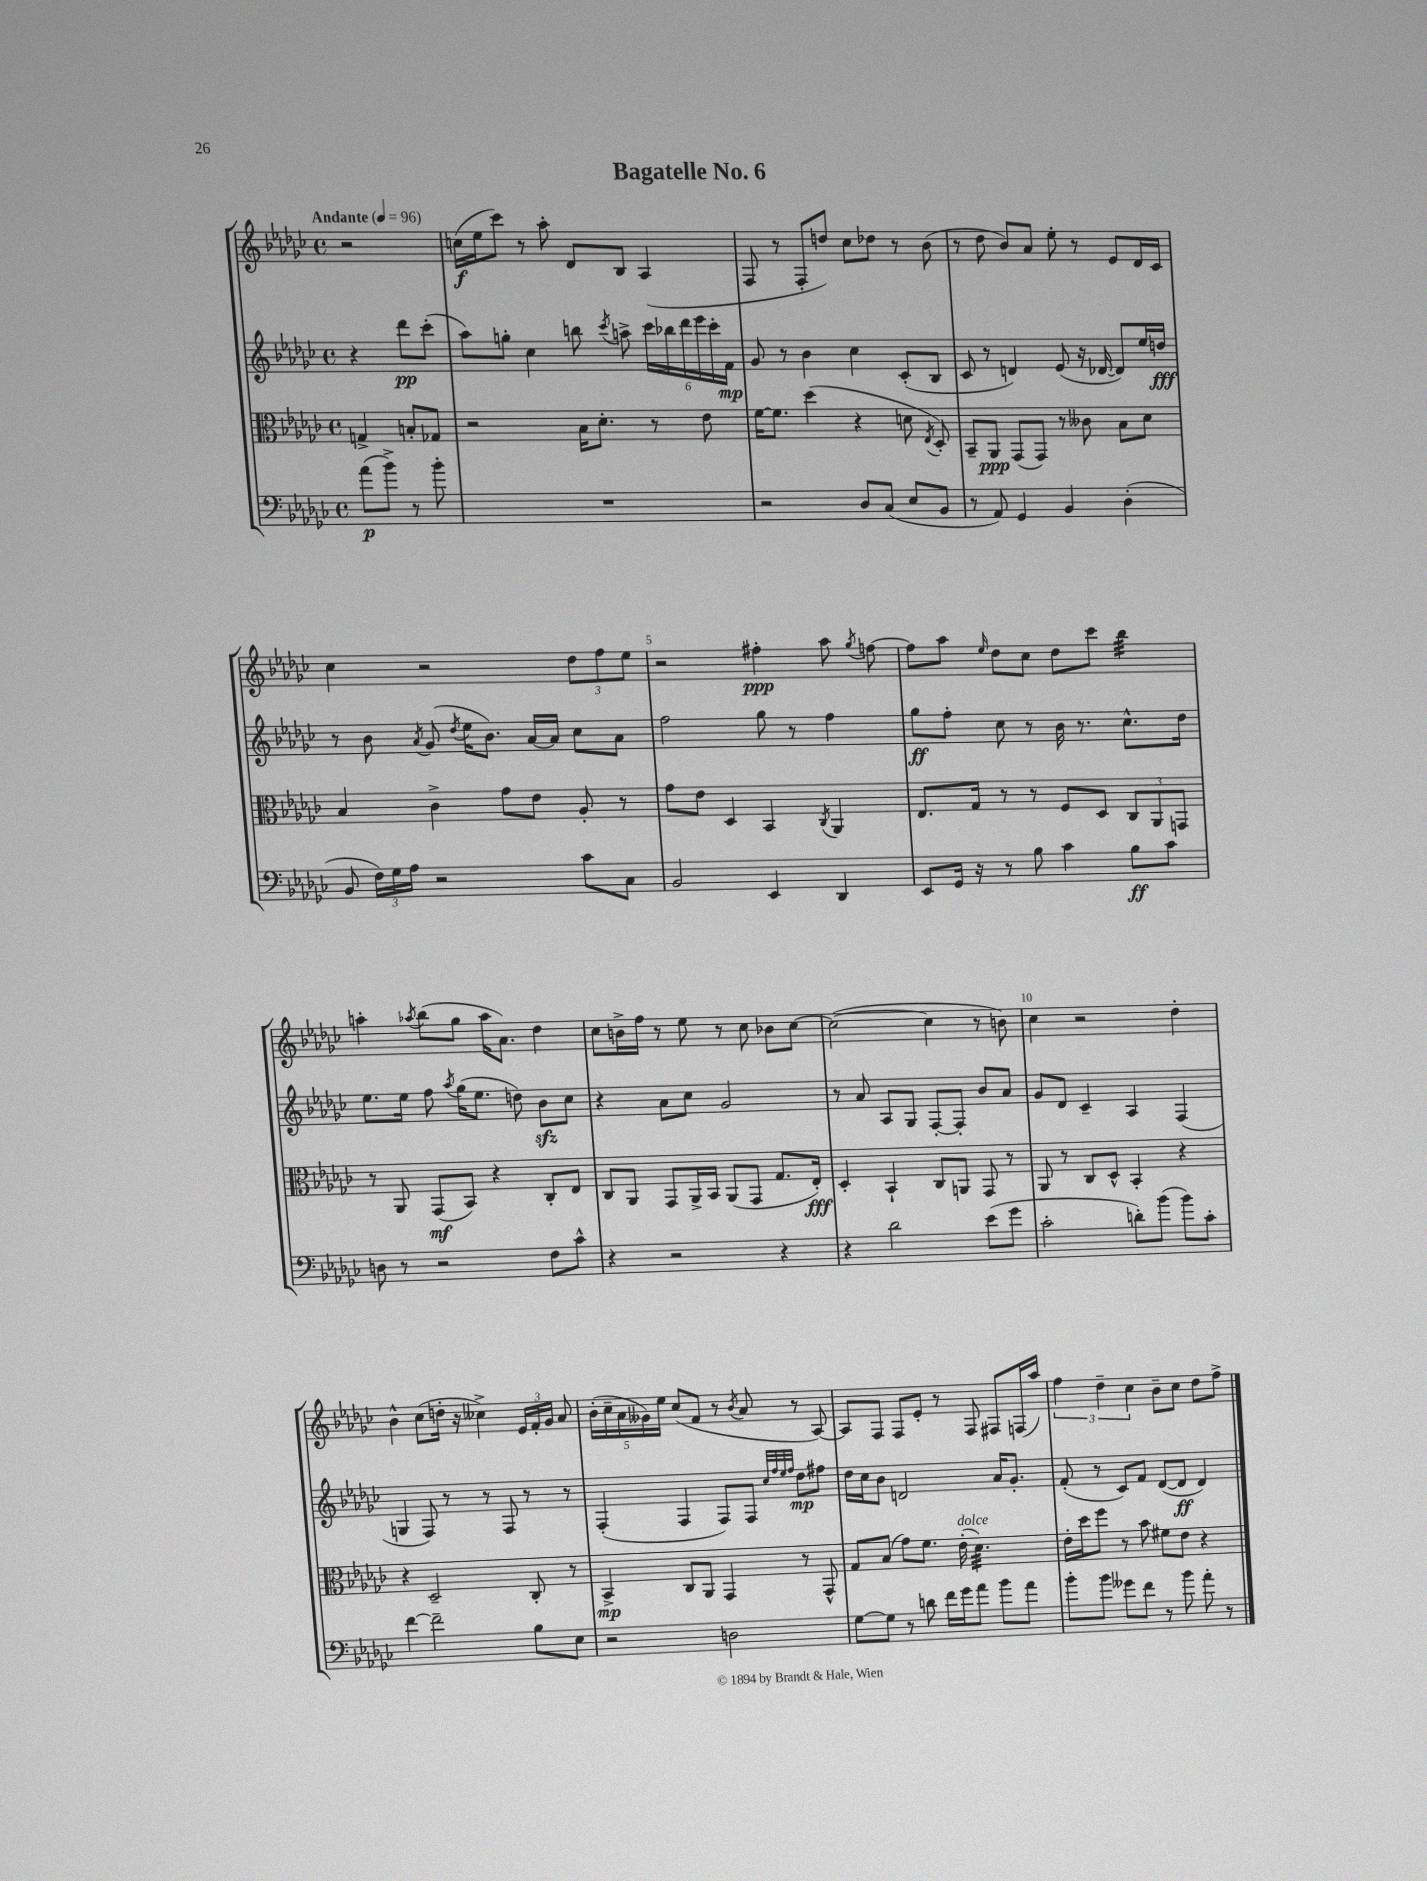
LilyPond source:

\header { title = "Bagatelle No. 6" }
<<
\new StaffGroup <<
\new Staff = "s0" {
    \clef treble \key ges \major \defaultTimeSignature \time 4/4 \partial 2 \tempo "Andante" 4 = 96
    \autoBeamOff r2 |
    c''16[\f( ees''16 ces'''8]) r8 aes''8-. des'8[ bes8] aes4( |
    f8 r8 f8[-. d''8]) ces''8[ des''8] r8 bes'8( |
    r8 des''8 bes'8[) aes'8] ees''8-. r8 ees'8[ des'16 ces'16] |
    ces''4 r2 \tuplet 3/2 { des''8[ f''8 ees''8] } |
    r2 fis''4-.\ppp aes''8 \acciaccatura { ges''8 } f''8~ |
    f''8[ aes''8] \grace { ees''16 } des''8[ ces''8] des''8[ ces'''8] bes''4:32 |
    a''4-. \acciaccatura { aes''8 } bes''8[( ges''8] aes''16[ aes'8.]) des''4 |
    ces''8[ b'16-> f''16] r8 ees''8 r8 ces''8 bes'8[ ces''8]~ |
    ces''2~( ces''4 r8 b'8) |
    ces''4 r2 des''4-. |
    bes'4-^ ces''8[( d''16]-. r16 ceses''4->) \tuplet 3/2 { ees'16[ f'16-. ges'16] } aes'8 |
    \tuplet 5/4 { bes'16[-.( ces''16-- aes'16 geses'16) ees''16] } ces''8[( f'8] r8 \acciaccatura { bes'8 } aes'8 r8 aes8~) |
    aes8[ f8] f8[ ees'8]-. r8 f8 fis8[ f16( aes''16]) |
    \tuplet 3/2 { f''4 des''4-- ces''4 } bes'8[-- ces''8] des''8[ f''8]-> \bar "|." |
}
\new Staff = "s1" {
    \clef treble \key ges \major \defaultTimeSignature \time 4/4 \partial 2
    \autoBeamOff r4 des'''8[\pp ces'''8]-.( |
    aes''8[) g''8]-. ces''4 b''8 \acciaccatura { ces'''8 } a''8-> \tuplet 6/4 { ces'''16[ bes''16 des'''16 ees'''16 ces'''16-. f'16]\mp } |
    ges'8 r8 bes'4 ces''4 ces'8[-.( bes8] |
    ces'8 r8 d'4) ees'8( r16 des'16~ des'8[) ees''16 d''16]\fff |
    r8 bes'8 \acciaccatura { aes'8 } ges'8( \acciaccatura { des''8 } ees''16[ bes'8.]) aes'16[~ aes'16] ces''8[ aes'8] |
    f''2 ges''8 r8 f''4 |
    ges''8[\ff f''8]-. ces''8 r8 bes'16 r8. ces''8.[-^ des''16] |
    ees''8.[ ees''16] f''8 \acciaccatura { aes''8 } ges''16[( ees''8.] d''8) bes'8[\sfz ces''8] |
    r4 aes'8[ ces''8] ges'2 |
    r8 aes'8 aes8[ ges8] f8[~-. f8]-. bes'8[ aes'8] |
    ges'8[ des'8] ces'4-- aes4 f4( |
    g4 f8) r8 r8 f8 r8 r8 |
    f4-.( f4 f8[) f8] \grace { ces''32[ f''32 ees''32 f''32] } des''8[\mp fis''8] |
    des''16[ ces''16 bes'8] d'2 aes'16[ ges'8.]-. |
    f'8-.( r8 ces'8[) f'8] des'8[~( des'8]\ff des'4) \bar "|." |
}
\new Staff = "s2" {
    \clef alto \key ges \major \defaultTimeSignature \time 4/4 \partial 2
    \autoBeamOff g4-> b8[-. ges8] |
    r2 bes16[ des'8.]-. r8 ees'8 |
    f'16[~ f'8.] des''4( r4 d'8 \acciaccatura { ees8 } des8-.) |
    bes,8[-- aes,8]\ppp ges,8[( ges,8]) r8 ceses'8 bes8[ des'8] |
    bes4 ces'4-> ges'8[ ees'8] aes8-. r8 |
    ges'8[ ees'8] des4 bes,4 \acciaccatura { ces8 } aes,4 |
    ees8.[ ges16] r8 r8 f8[ des8] \tuplet 3/2 { ces8[ aes,8 g,8] } |
    r8 aes,8 ges,8[\mf( bes,8]) r4 ces8[-. ees8] |
    ces8[ aes,8] ges,8[ aes,16-> bes,16] aes,8[( ges,8] ges8.[ ees16]-.\fff) |
    des4-. bes,4-! ces8[ a,8] ges,8 r8 |
    aes,8 r8 ces8[ des8]-^ bes,4-. r4 |
    r4 des2-- ces8-. r8 |
    bes,4->\mp ces8[ aes,8] ges,4 r8 ges,8-^ |
    ges8[ bes8]( ges'8[) f'8.] ees'16-.^\markup { \italic "dolce" }( des'4.:32) |
    ees'16[-. des''16 f''8] r8 bes'8 fis'8[ ees'8] r4 \bar "|." |
}
\new Staff = "s3" {
    \clef bass \key ges \major \defaultTimeSignature \time 4/4 \partial 2
    \autoBeamOff aes'8[\p( bes'8]->) r8 bes'8-. |
    R1 |
    r2 des8[ ces8]( ees8[ bes,8] |
    r8 aes,8) ges,4 bes,4 des4-.( |
    bes,8 \tuplet 3/2 { f16[) ges16 aes16] } r2 ces'8[ ces8] |
    bes,2 ees,4 des,4 |
    ees,8[ ges,16] r16 r8 bes8 ces'4 bes8[\ff ces'8] |
    d8 r8 r2 f8[ ces'8]-^ |
    r4 r2 r4 |
    r4 des'2 ees'8[( ges'8] |
    ces'2-. d'8[-.) bes'8]( bes'8[) ces'8]-. |
    f'4~ f'2-- bes8[ ees8] |
    r2 d2 |
    ges8[~ ges8] r8 d'8 f'16[ ges'16 aes'8] bes'8[ aes'8] |
    bes'8[-. bes'8] geses'8[ f'8] r8 bes'8 aes'8-. r8 \bar "|." |
}
>>
>>
\layout { \context { \Score \override BarNumber.break-visibility = ##(#f #t #t) barNumberVisibility = #(every-nth-bar-number-visible 5) } }
